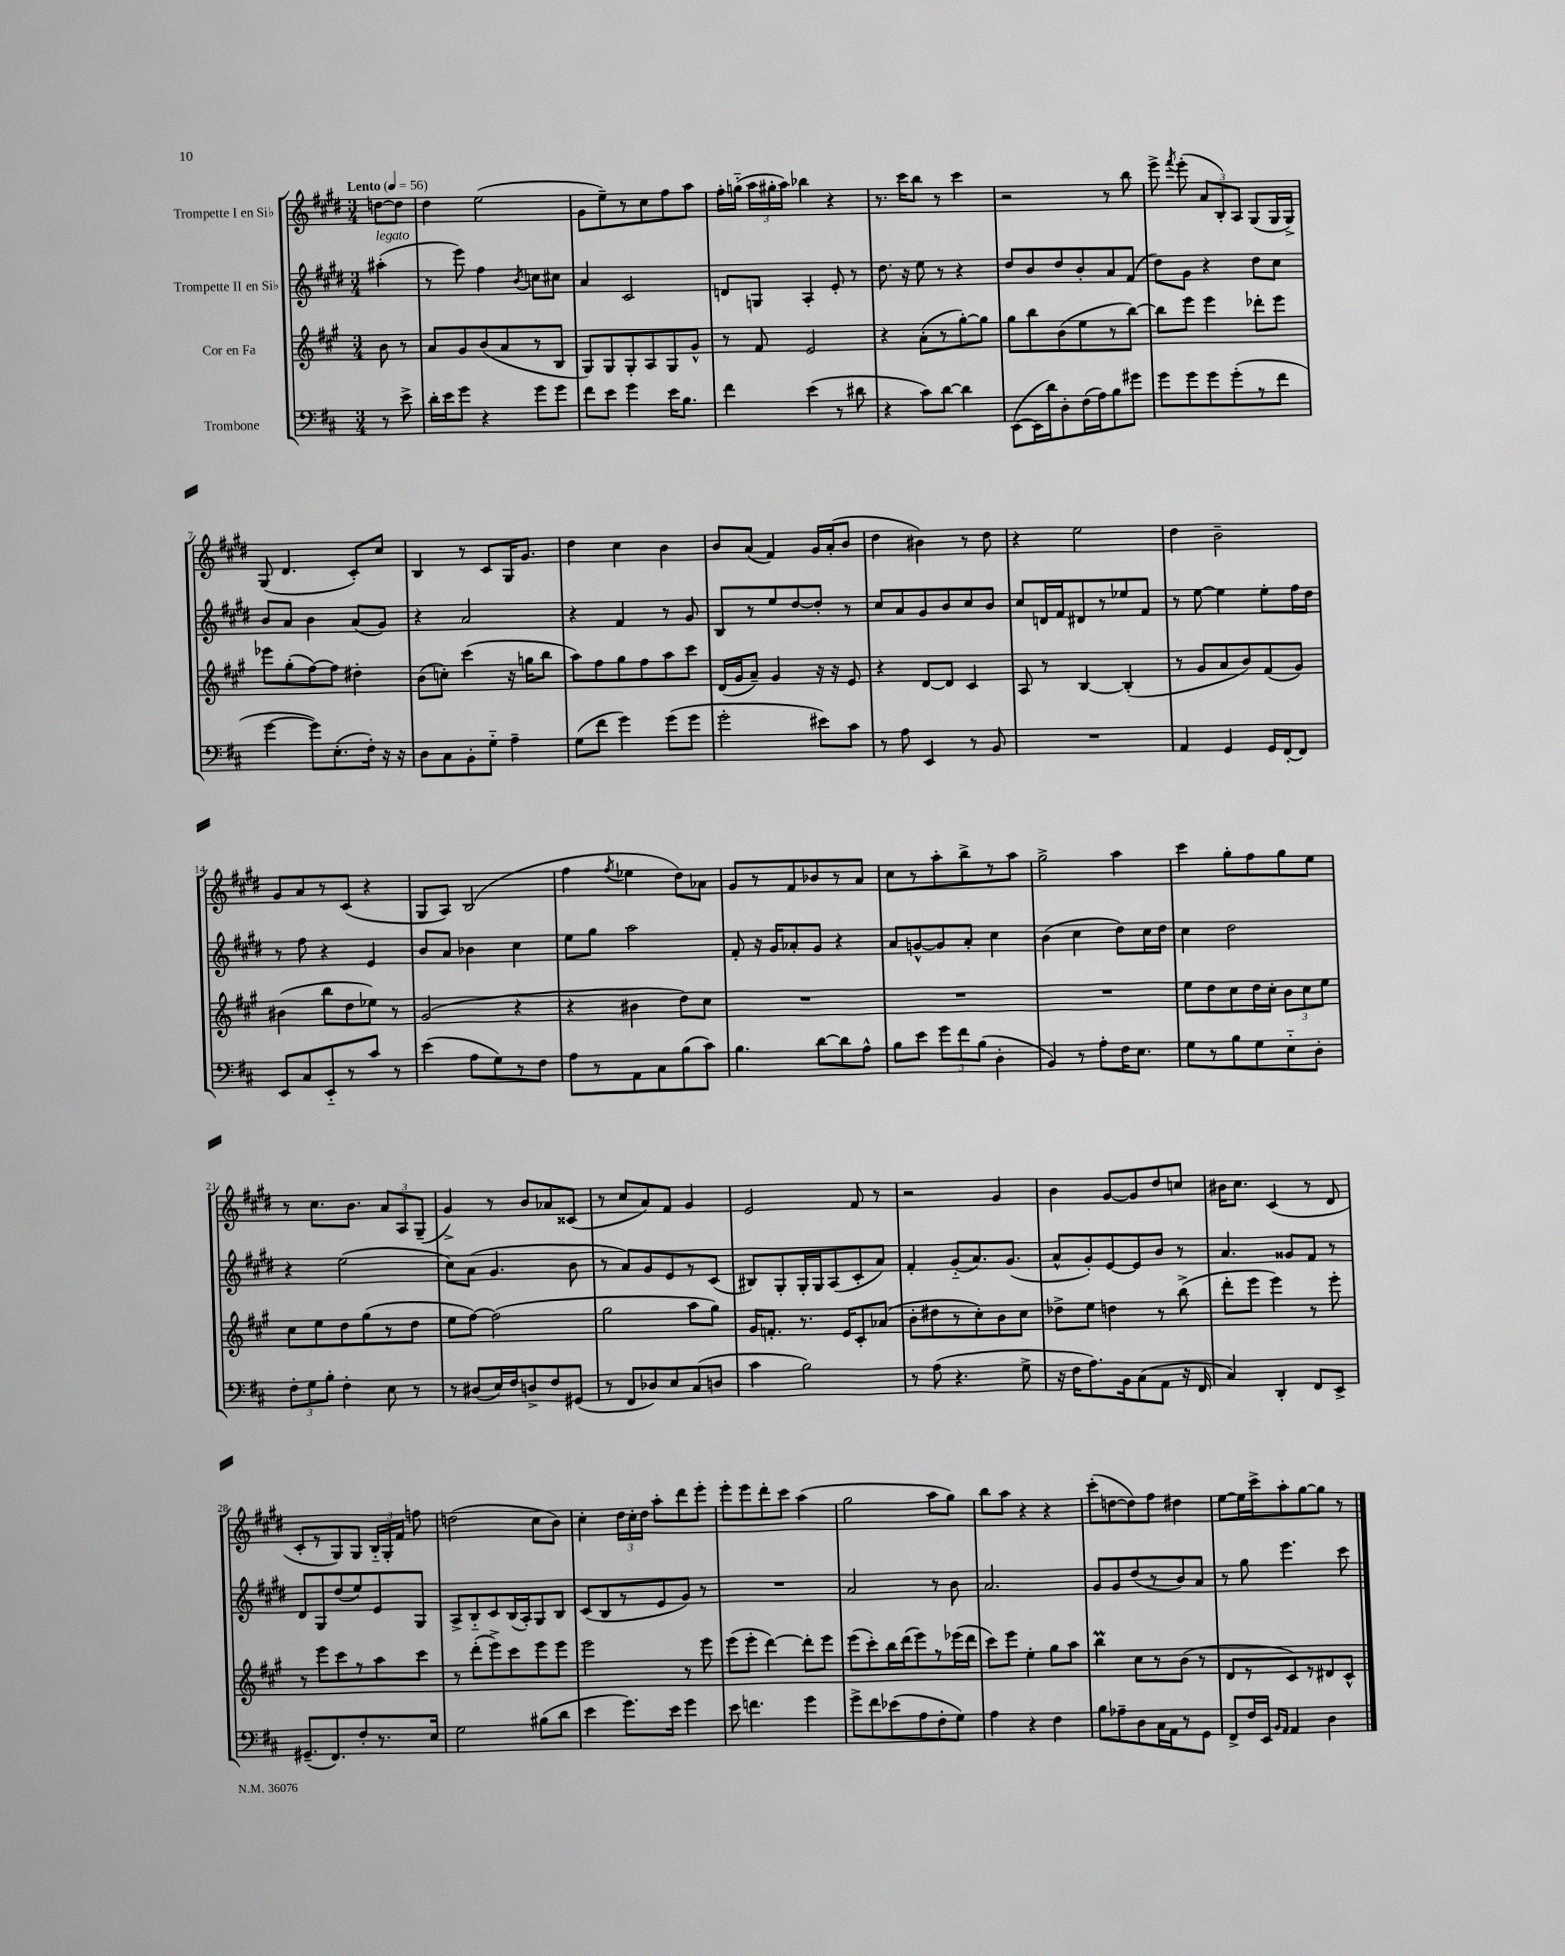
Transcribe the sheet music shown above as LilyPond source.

<<
\new StaffGroup <<
\new Staff = "s0" \with { instrumentName = "Trompette I en Sib" } {
    \clef treble \key e \major \numericTimeSignature \time 3/4 \partial 4 \tempo "Lento" 4 = 56
    \autoBeamOff d''8[~ d''8] |
    dis''4 e''2( |
    gis'8[ e''8--) r8 cis''8 fis''8 a''8] |
    fis''16[-. g''16]-_( \tuplet 3/2 { a''16[ gis''16-. a''16]) } bes''4 r4 |
    r8. cis'''16[ b''8] r8 cis'''4 |
    r2 r8 b''8 |
    e'''8-> \acciaccatura { fis'''8 } e'''8-.( \tuplet 3/2 { a'8[ b8-.) a8] } gis8[( gis16 gis16]->) |
    gis8( dis'4. cis'8[-.) cis''8] |
    b4 r8 cis'8[ gis16 gis'8.] |
    dis''4 cis''4 b'4 |
    b'8[ a'8]( fis'4) gis'16[ a'16-.( b'8] |
    dis''4 bis'4) r8 dis''8 |
    r4 e''2 |
    dis''4 b'2-- |
    gis'8[ a'8 r8 cis'8]( r4 |
    gis8[ a8]) b2( |
    fis''4 \acciaccatura { fis''8 } ees''4 dis''8[) aes'8] |
    gis'8[ r8 fis'8 bes'8 r8 a'8] |
    cis''8[ r8 a''8-. b''8-> r8 a''8] |
    gis''2-> a''4 |
    cis'''4 gis''8[-. fis''8 gis''8 e''8] |
    r8 cis''8.[ b'8.] \tuplet 3/2 { a'8[ a8 gis8]--( } |
    gis'4->) r8 b'8[ aes'8 cisis'8]( |
    r8 cis''8[ a'8) fis'8] gis'4 |
    e'2 fis'8 r8 |
    r2 gis'4 |
    b'4 gis'8[~ gis'8 dis''8 c''8] |
    bis'16[ cis''8.] cis'4( r8 dis'8 |
    cis'8[-. r8 gis8) gis8] \tuplet 3/2 { b16[-_ gis16-. fis'16] } f''8 |
    d''2( cis''8[ b'8]) |
    cis''4-. \tuplet 3/2 { dis''16[ cis''16-. dis''16] } a''8[-. dis'''8 e'''8]-. |
    e'''8[-. e'''8 dis'''8-. cis'''8] a''4( |
    gis''2 a''8[ gis''8]) |
    b''8[ a''8] r4 r4 |
    cis'''8[-.( d''8~ d''8) fis''8] dis''4 |
    e''8[~ e''16 cis'''16-> a''8-. gis''8~ gis''8] r8 \bar "|." |
}
\new Staff = "s1" \with { instrumentName = "Trompette II en Sib" } {
    \clef treble \key e \major \numericTimeSignature \time 3/4 \partial 4
    \autoBeamOff ais''4-.^\markup { \italic "legato" }( |
    r8 e'''8) fis''4 \acciaccatura { b'8 } c''8[ cis''8] |
    a'4 cis'2 |
    d'8[ g8] a4-. e'8-. r8 |
    dis''8. r16 e''8 r8 r4 |
    dis''8[ b'8 dis''8 b'8-. a'8 fis'8]( |
    dis''8[) gis'8] r4 dis''8[ cis''8] |
    b'8[ a'8] b'4 a'8[( gis'8]) |
    r4 a'2 |
    r4 fis'4 r8 gis'8 |
    b8[ r8 e''8 dis''8~ dis''8]-. r8 |
    cis''8[ a'8 gis'8 b'8 cis''8 b'8] |
    cis''8[ d'16 fis'16 dis'8 r8 ees''8 fis'8] |
    r8 e''8~ e''4 e''8[-. fis''16 dis''16] |
    r8 fis''8 r4 e'4 |
    b'8[ a'8] bes'4 cis''4 |
    e''8[ gis''8] a''2 |
    fis'8-. r16 gis'16[ aes'8-. gis'8] r4 |
    a'8[ g'8~-^ g'8 a'8]-. cis''4 |
    b'4( cis''4 dis''8[) cis''16 dis''16] |
    cis''4 dis''2 |
    r4 e''2( |
    cis''8[) a'8]( gis'4. b'8 |
    r8 a'8[) gis'8 e'8 r8 cis'8]( |
    bis8[) gis8-. gis16-. gis16 a8( cis'8-. a'8]) |
    fis'4-. gis'8[-_( a'8.) gis'8.]( |
    a'8[-^ gis'8-.) e'8~ e'8 b'8] r8 |
    a'4. gisis'8[ fis'8] r8 |
    dis'8[ gis8 dis''8( e''8) e'8 gis8] |
    a8[-> b8-_ cis'8 b16( a16-.) gis8 b8] |
    cis'8[( b8 r8 e'8 gis'8]) r8 |
    R2. |
    a'2 r8 b'8 |
    a'2. |
    gis'8[ gis'8 dis''8( r8 b'8) a'8] |
    r8 gis''8 e'''4. cis'''8 \bar "|." |
}
\new Staff = "s2" \with { instrumentName = "Cor en Fa" } {
    \clef treble \key a \major \numericTimeSignature \time 3/4 \partial 4
    \autoBeamOff b'8 r8 |
    a'8[ gis'8 b'8( a'8 r8 b8] |
    gis8[) gis8 gis8-. a8 gis8 gis'8]-^ |
    r8 fis'8 e'2 |
    r4 a'8[-.( r8 gis''8~-.) gis''8] |
    gis''8[ b''8 b'8( e''8 r8 b''8]~) |
    b''8[ e'''8] e'''4 des'''8[-. e'''8] |
    ees'''8[ gis''8-.( fis''8~) fis''8] dis''4-. |
    b'8[( c''8]-.) cis'''4( r16 g''16[ b''8] |
    a''8[) fis''8 gis''8 fis''8 a''8 cis'''8] |
    d'16[( gis'16 a'8]--) gis'4 r16 r16 e'8 |
    r4 d'8[~ d'8] cis'4 |
    a8 r8 b4~ b4-.( |
    r8 gis'8[ a'8 b'8) fis'8( gis'8]) |
    bis'4( b''8[ d''8 ees''8]) r8 |
    gis'2( r4 |
    r4 bis'4 d''8[) cis''8] |
    R2. |
    R2. |
    R2. |
    e''8[ d''8 cis''8 d''16 cis''16]-. \tuplet 3/2 { b'8[ cis''8 e''8] } |
    cis''8[ e''8 d''8 gis''8( r8 d''8] |
    e''8[ fis''8]~) fis''2( |
    gis''2 a''8[ gis''8]) |
    gis'16[ f'8.]-. r8. e'16[ cis'8-. aes'8]( |
    b'8[-. dis''8 r8 cis''8-.) b'8 cis''8] |
    des''8[-> e''8] d''4 r8 b''8->( |
    d'''8[-. e'''8] e'''4) r8 e'''8-. |
    r8 e'''8[ cis'''8 r8 a''8 cis'''8] |
    r8 d'''8[-.( e'''8->) cis'''8 e'''8 e'''8] |
    e'''2 r8 e'''8 |
    e'''8[( e'''8]-. d'''4~) d'''8[-. e'''8] |
    e'''8[( cis'''8-.) b''16 d'''16( e'''8) r8 ees'''16( d'''16] |
    cis'''8[) e'''8] e''4-. gis''8[ a''8] |
    b''4\prall cis''8[ r8 b'8]( r8 |
    d'8[ r8 cis'8) r8 dis'8 cis'8]-^ \bar "|." |
}
\new Staff = "s3" \with { instrumentName = "Trombone" } {
    \clef bass \key d \major \numericTimeSignature \time 3/4 \partial 4
    \autoBeamOff r8 e'8-> |
    d'16[-. e'16 g'8] r4 g'8[ g'8] |
    fis'8[ e'8] g'4 e'16[ b8.] |
    fis'4 e'4( r8 dis'8 |
    r4 cis'8[) d'8]~ d'4 |
    e,8[~( e,16 d'16) d8-. fis16( a16) b8 gis'8] |
    g'8[ g'8 g'8 g'8-.( r8 fis'8] |
    g'4~ g'8[) e8.-.( fis16]-.) r16 r16 |
    d8[ cis8 b,8-. g8]-_ a4-- |
    g8[( fis'8] g'4) g'8[( g'8] |
    g'2-. eis'8[) cis'8] |
    r8 a8 e,4 r8 b,8 |
    R2. |
    a,4 g,4 g,16[ fis,16~-. fis,8] |
    e,8[ cis8 e,8-_ r8 cis'8] r8 |
    e'4( a8[ g8) r8 fis8] |
    a8[ r8 a,8 cis8 b8( cis'8]) |
    b4. d'8[~ d'8 a8]-^ |
    b8[ e'8] \tuplet 3/2 { g'8[ fis'8 b8]( } d4-. |
    b,4) r8 a8[-. fis16 e8.] |
    g8[ r8 b8 g8 e8-_ d8]-. |
    \tuplet 3/2 { fis8[-. g8 b8]-. } fis4-. e8 r8 |
    r8 dis8[( e16) fis16 d8-> fis8 gis,8]( |
    r8 fis,8[ des8) e8 cis8( d8] |
    cis'4 b2) |
    r8 a8( r4. g8-> |
    r16 fis16[ a8.) b,16 cis8( a,8] r16 fis,16 |
    cis4) d,4-. fis,8[ e,8]-> |
    gis,8.[--( fis,8.) fis8-. r8. e16] |
    g2 bis8[( d'8] |
    e'4 g'8.[) e'16] g'4 |
    e'8 f'4. g'4 |
    g'8[-> fis'8 ees'8( a8 fis8-. g8]) |
    a4 r4 fis4 |
    b8[ aes8-- d8 cis16 a,16 r8 g,8] |
    fis,8[-> fis16 e,16] \grace { b,16[ a,16] } a,4 d4 \bar "|." |
}
>>
>>
